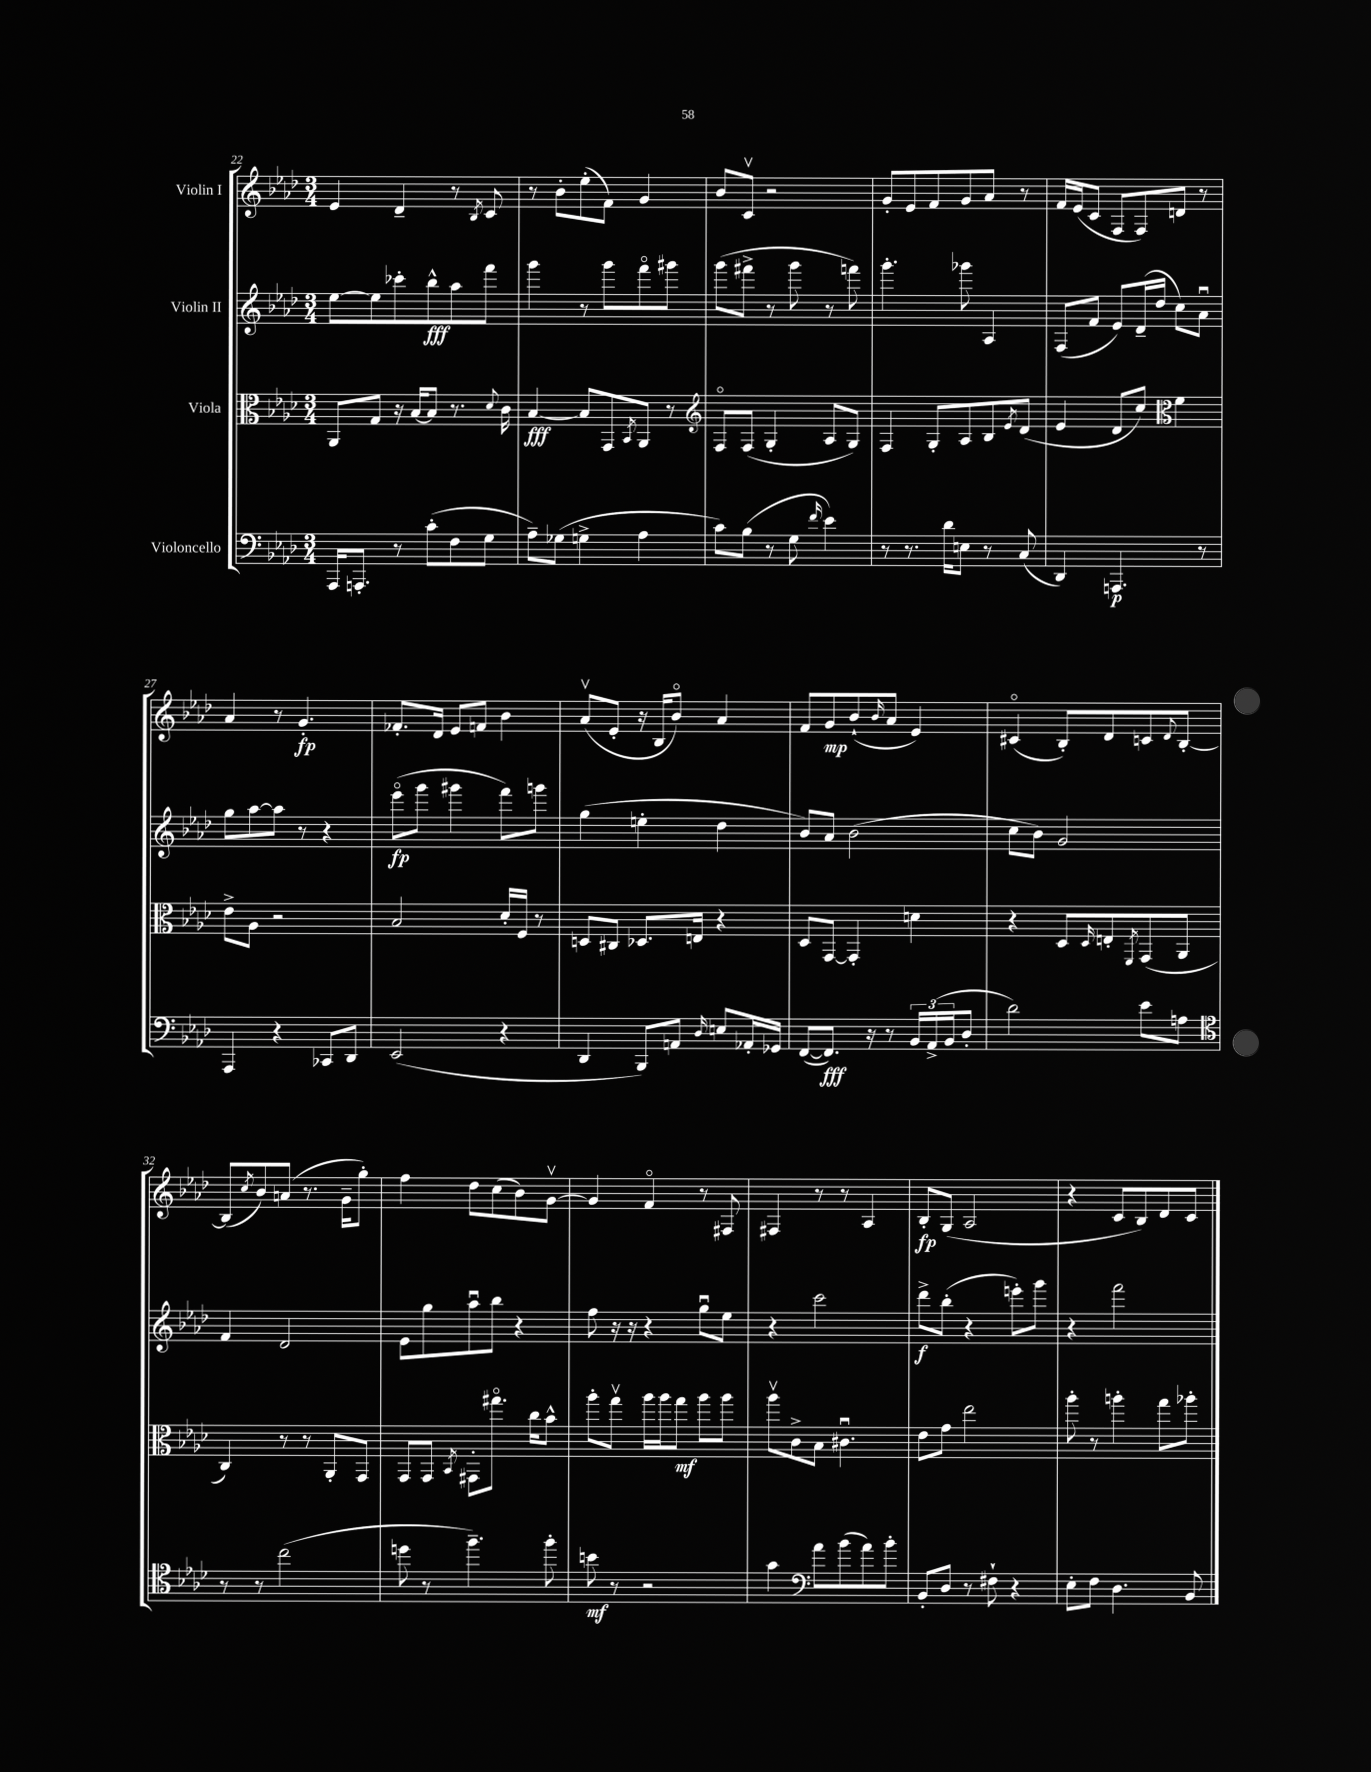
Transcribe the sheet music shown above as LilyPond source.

<<
\new StaffGroup <<
\new Staff = "s0" \with { instrumentName = "Violin I" } {
    \clef treble \key aes \major \numericTimeSignature \time 3/4
    ees'4 des'4-- r8 \acciaccatura { bes8 } c'8 |
    r8 bes'8-. ees''8-.( f'8) g'4 |
    bes'8 c'8\upbow r2 |
    g'8-. ees'8 f'8 g'8 aes'8 r8 |
    f'16 ees'16( c'8 f8 f8) d'8 r8 |
    aes'4 r8 g'4.-.\fp |
    fes'8.-. des'16 ees'8 f'8 bes'4 |
    aes'8\upbow( ees'8-. r16 bes16 bes'8\flageolet) aes'4 |
    f'8 g'8\mp bes'8-!( \grace { bes'16 } aes'8 ees'4) |
    cis'4\flageolet( bes8-.) des'8 c'8 \appoggiatura { des'8 } bes8~-. |
    bes8( \acciaccatura { c''8 } bes'8) a'8( r8. g'16-- g''8-.) |
    f''4 des''8 c''8( bes'8) g'8~\upbow |
    g'4 f'4\flageolet r8 fis8 |
    fis4 r8 r8 aes4 |
    bes8-.\fp g8( aes2 |
    r4 c'8 bes8) des'8 c'8 \bar "|." |
}
\new Staff = "s1" \with { instrumentName = "Violin II" } {
    \clef treble \key aes \major \numericTimeSignature \time 3/4
    ees''8~ ees''8 ces'''8-. bes''8-^\fff aes''8 f'''8 |
    g'''4 r8 g'''8 f'''8\flageolet gis'''8 |
    g'''8( fis'''8-> r8 g'''8 r8 f'''8) |
    g'''4.-. ges'''8 aes4 |
    f8( f'8 ees'8) des'16--( des''16 c''8) aes'8\downbow |
    g''8 aes''8~ aes''8 r8 r4 |
    ees'''8\flageolet\fp( g'''8 gis'''4 f'''8) g'''8 |
    g''4( e''4-. des''4 |
    bes'8) aes'8 bes'2( |
    c''8 bes'8) g'2 |
    f'4 des'2 |
    ees'8 g''8 aes''8\downbow bes''8 r4 |
    f''8 r16 r16 r4 g''8\downbow ees''8 |
    r4 c'''2 |
    des'''8->\f bes''8-.( r4 e'''8-.) g'''8 |
    r4 f'''2 \bar "|." |
}
\new Staff = "s2" \with { instrumentName = "Viola" } {
    \clef alto \key aes \major \numericTimeSignature \time 3/4
    aes,8 g8 r16 bes16~ bes8 r8. \appoggiatura { des'8 } c'16 |
    bes4~\fff bes8 g,8 \acciaccatura { bes,8 } aes,8 r8 |
    \clef treble f8\flageolet f8( g4-. aes8 g8) |
    f4 g8-. aes8 bes8 \acciaccatura { ees'8 } des'8( |
    ees'4 des'8 c''8) \clef alto f'4 |
    ees'8-> aes8 r2 |
    bes2 des'16-. f16 r8 |
    d8 cis8 des8. e16 r4 |
    des8 g,8~ g,4-. d'4 |
    r4 des8 \grace { des16 } e8-. \acciaccatura { f,8 } g,8( aes,8 |
    c4) r8 r8 aes,8-. g,8 |
    g,8 g,8 \acciaccatura { bes,8 } gis,8-. gis''8.\flageolet c''16 bes'8-^ |
    aes''8-. g''8\upbow aes''16 aes''16 g''8\mf aes''8 aes''8 |
    aes''8\upbow c'8-> bes8 cis'4.\downbow |
    ees'8 g'8 ees''2 |
    aes''8-. r8 a''4-. g''8 aes''8-. \bar "|." |
}
\new Staff = "s3" \with { instrumentName = "Violoncello" } {
    \clef bass \key aes \major \numericTimeSignature \time 3/4
    aes,,16 a,,8.-. r8 c'8-.( f8 g8 |
    aes8--) ges8( g4-> aes4 |
    c'8) bes8( r8 g8 \grace { f'16 } ees'4) |
    r8 r8. des'16 e8 r8 c8( |
    des,4) a,,4.\p r8 |
    aes,,4 r4 ces,8 des,8 |
    ees,2( r4 |
    des,4 bes,,8) a,8 \grace { des16 } e8 aes,16-. ges,16 |
    f,8~( f,8.\fff) r16 r8 \tuplet 3/2 { bes,16 aes,16->( bes,16 } des8-. |
    des'2) ees'8 a8 |
    \clef tenor r8 r8 c''2( |
    d''8 r8 f''4.--) f''8-. |
    b'8\mf r8 r2 |
    g'4 \clef bass aes'8 bes'8( aes'8) bes'8-. |
    bes,8-. des8 r8 fis8-! r4 |
    ees8-. f8 des4. bes,8 \bar "|." |
}
>>
>>
\layout { \context { \Score currentBarNumber = #22 } }
